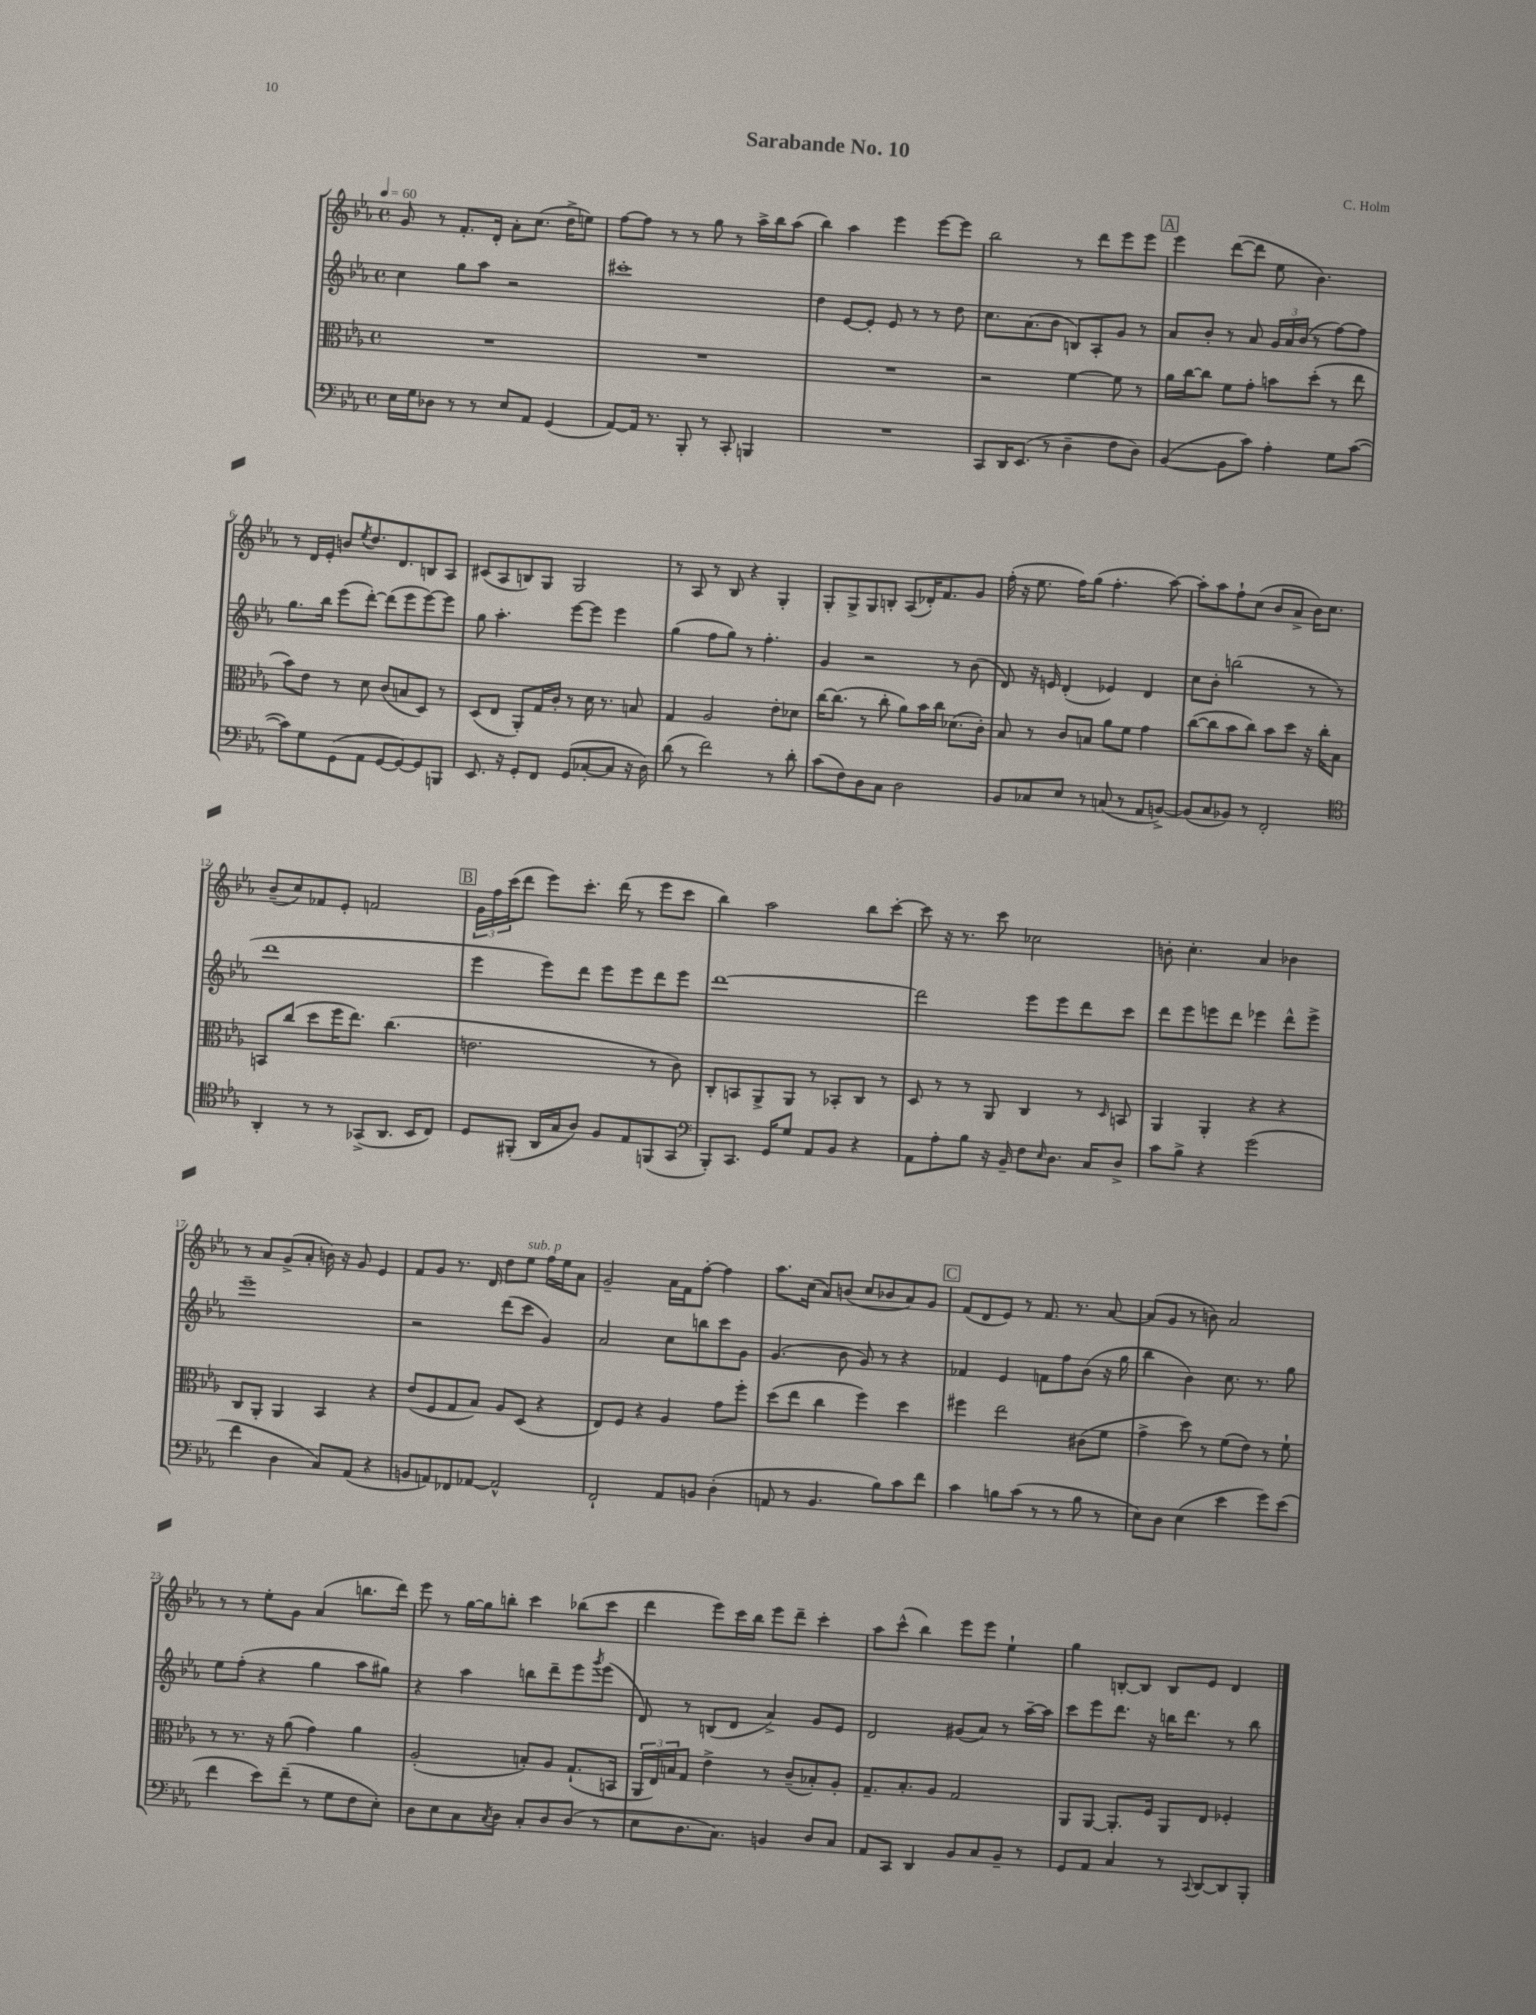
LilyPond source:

\header { title = "Sarabande No. 10" composer = "C. Holm" }
<<
\new StaffGroup <<
\new Staff = "s0" {
    \clef treble \key ees \major \defaultTimeSignature \time 4/4 \tempo 4 = 60
    g'8 r8 f'8.-. d'16-. aes'8-. c''8.( d''16-> e''8) |
    f''8~ f''8 r8 r8 g''8 r8 aes''16-> bes''16 aes''8( |
    bes''4) aes''4 ees'''4 ees'''8~ ees'''8 |
    bes''2 r8 d'''8 ees'''8 ees'''8 |
    \mark \markup { \box "A" } ees'''4 d'''8~( d'''8 ees''8 bes'4.) |
    r8 d'16 ees'16-. b'8 \acciaccatura { ees''8 } d''8. d'8. b8 aes8 |
    cis'8( aes8 b8) g8 g2 |
    r8 aes8 r8 bes8 r4 g4-. |
    g8-. g8-> g8 b8-. aes8( des'16-.) f'8. g'8 |
    f''16-.( r16 ees''8. f''16) g''8( f''4.-. aes''8~) |
    aes''8-. aes''8 f''8-! c''8( bes'8 aes'8-> bes'16) c''8. |
    bes'8--( c''8) fes'8 ees'8-. f'2 |
    \mark \markup { \box "B" } \tuplet 3/2 { g'16 f''16 c'''16( } d'''8 ees'''8) c'''8.-. d'''16( r8 ees'''8 c'''8 |
    bes''4) aes''2 bes''8 c'''8~-. |
    c'''8 r16 r8. c'''8 ces''2 |
    b'8-. c''4.-. aes'4 bes'4 |
    r8 aes'8 g'8->( aes'8-. b'16) r16 g'8 ees'4 |
    f'8 g'8 r8. d'16 d''8 ees''8^\markup { \italic "sub. p" } f''16 ees''16 aes'8 |
    g'2-- aes'16 f'16 f''8~-. f''4 |
    aes''8. c''16( aes'8) b'8( c''8 bes'8 aes'8) g'8 |
    \mark \markup { \box "C" } f'8( d'8 ees'8) r8 f'8. r8. aes'8~ |
    aes'8( g'8 r8 b'8) aes'2 |
    r8 r8 ees''8-. g'8 aes'4( b''8. d'''16) |
    ees'''8 r8 g''16~ g''16 b''8-. c'''4 bes''8( c'''8 |
    d'''4 ees'''8) c'''16 bes''16 ees'''8 d'''8-- c'''4-. |
    aes''8 c'''8-^( bes''4) ees'''8 ees'''8 ees''4-! |
    g''4 b8~-. b8 b8 ees'8 d'4 \bar "|." |
}
\new Staff = "s1" {
    \clef treble \key ees \major \defaultTimeSignature \time 4/4
    c''4 g''8 aes''8 r2 |
    cis'''1-. |
    d''4 ees'8~ ees'8-. ees'8 r8 r8 d''8 |
    c''8. aes'8.( bes'8 b8) aes8-. g'8 r8 |
    \mark \markup { \box "A" } aes'8 bes'8-. r8 aes'8 \tuplet 3/2 { g'16 aes'16 bes'16( } r8 f''8~) f''8 |
    g''8. bes''16 ees'''8( d'''8~-.) d'''8( ees'''8 ees'''8~) ees'''8 |
    g''8 aes''4.-. ees'''8~ ees'''8 ees'''4 |
    g''4( f''8 g''8) r8 f''4.-. |
    g'4 r2 r8 bes'8( |
    d'8) r16 e'16 d'4-.( ees'4) d'4 |
    c''8 bes'8-. b''2( r8 r8 |
    d'''1 |
    \mark \markup { \box "B" } ees'''4 ees'''8) d'''8 ees'''8 ees'''8 d'''8 ees'''8 |
    d'''1~ |
    d'''2 ees'''8 ees'''8 d'''8 c'''8 |
    d'''8 ees'''8 e'''8 d'''8 ees'''4 d'''8-^ ees'''8-> |
    ees'''1-- |
    r2 d'''8( c'''8 g'4) |
    aes'2 c''8 b''8 c'''8 g'8 |
    g'4.( bes'8 g'8) r8 r4 |
    \mark \markup { \box "C" } fes'4 ees'4 f'8 f''8 bes'8( r16 g''16 |
    bes''4 bes'4) c''8. r8. g''8 |
    ees''8 f''8-.( r4 g''4 aes''8 gis''8) |
    r4 aes''4 b''8 d'''8-- ees'''8 \acciaccatura { g'''8 } ees'''8( |
    d'8) r8 b8( d'8 aes'4->) g'8 ees'8 |
    d'2 gis'8( aes'8) r8 aes''16~-- aes''16 |
    c'''8 ees'''8 d'''8. r16 b''16 d'''8. r8 b''8 \bar "|." |
}
\new Staff = "s2" {
    \clef alto \key ees \major \defaultTimeSignature \time 4/4
    R1 |
    R1 |
    R1 |
    r2 f'4~ f'8 r8 |
    \mark \markup { \box "A" } aes'16 c''16~ c''8 f'8 g'8-. b'8 d''8-.( r8 ees''8 |
    bes'8) ees'8 r8 d'8 c'8( b8 d8) r8 |
    d8( ees8 aes,8-.) g16 c'16-. r8 d'16 r8. b8 |
    g4 aes2 ees'8-. des'8 |
    c''16~ c''8.( r8 c''8-. aes'8) bes'16 c''16 des'8.( c'16-.) |
    bes8 r8 c'8 b8 aes'8 f'8 g'4 |
    c''8~( c''8 bes'8 c''8) bes'8 d''8 r16 c''16-. bes8 |
    b,8 c''8( d''8 f''16 ees''8.) c''4.( |
    \mark \markup { \box "B" } e'2. r8 c'8) |
    c8-. b,8 aes,8-> aes,8 r8 bes,8-. c8 r8 |
    d8 r8 r8 aes,8 c4 r8 \grace { d16 } b,8 |
    aes,4 aes,4-. r4 r4 |
    c8 aes,8-. aes,4 bes,4 r4 |
    ees'8( f8 g8 bes8) aes8 d8( r4 |
    ees8) f8 r4 aes4 g'8 f''8-. |
    d''8( ees''8 c''4 f''4) d''4 |
    \mark \markup { \box "C" } fis''4 ees''2 cis'8( f'8 |
    g'4-> d''8) r8 f'8( ees'8) r8 f'8-! |
    r8 r8. r16 aes'8( g'4) aes'4 |
    aes2-.( b8-.) aes8 g8.-!( b,16 |
    \tuplet 3/2 { aes,16 ees16) b16 } g8 ees'4-> r8 c'8--( bes8-.) aes8-. |
    g8.-- bes8.-. aes8 g2 |
    aes,8 aes,8~ aes,8.-. f16 aes,8 ees8 fes4-. \bar "|." |
}
\new Staff = "s3" {
    \clef bass \key ees \major \defaultTimeSignature \time 4/4
    ees16 g16 des8 r8 r8 ees8 aes,8 g,4( |
    aes,8~) aes,16 r8. bes,,8-. r8 c,8-. b,,4 |
    R1 |
    c,8 d,16 ees,8.( r8 d4-- f8 d8) |
    \mark \markup { \box "A" } bes,4~( bes,8 c'8) aes4-. g8 c'8~( |
    c'8) g8 g,8( aes,8 g,8~ g,8~) g,8 b,,8 |
    ees,8. r16 g,8-. f,8 g,8( ces8~-. ces8 r16 d16) |
    d'8( r8 f'2) r8 d'8-. |
    c'8( f8) d8 c8 d2 |
    bes,8 ces8 ees8 r8 c8( r8 aes,8 b,8~->) |
    b,8( c8 bes,8) r8 f,2-. |
    \clef tenor aes,4-. r8 r8 ges,8->( aes,8. bes,16 c8) |
    \mark \markup { \box "B" } d8 fis,8-.( aes,16 g16 aes8) f8 ees8 f,8( g,8 |
    \clef bass bes,,8-.) c,8. g,16 g8 aes,8 bes,8 r4 |
    aes,8 aes8-. bes8 r16 bes,16-- f8 \grace { ees16 } d8. c16 d8-> |
    c'8 bes8-> r4 g'2( |
    f'4 d4 c8) aes,8( r4 |
    b,8 a,8) fes,8 aes,8~ aes,2-^ |
    f,2-! aes,8 b,8 d4-.( |
    a,8 r8 bes,4. bes8) c'8 f'8 |
    \mark \markup { \box "C" } c'4 b8 c'8( r8 r8 b8 r8 |
    ees8) d8 ees4( ees'4 g'8) ees'8( |
    f'4 ees'8) f'8--( r8 g8 f8 ees8-.) |
    d8 ees8 c8 \acciaccatura { c8 } d8 c8-. d8 d8( r8 |
    ees8 d8. c8.) b,4 d8 c8 |
    aes,8 c,8 d,4 bes,8 c8 bes,8-- r8 |
    g,8 aes,8 c4 r8 \appoggiatura { c,8 } d,8~ d,8 bes,,8-. \bar "|." |
}
>>
>>
